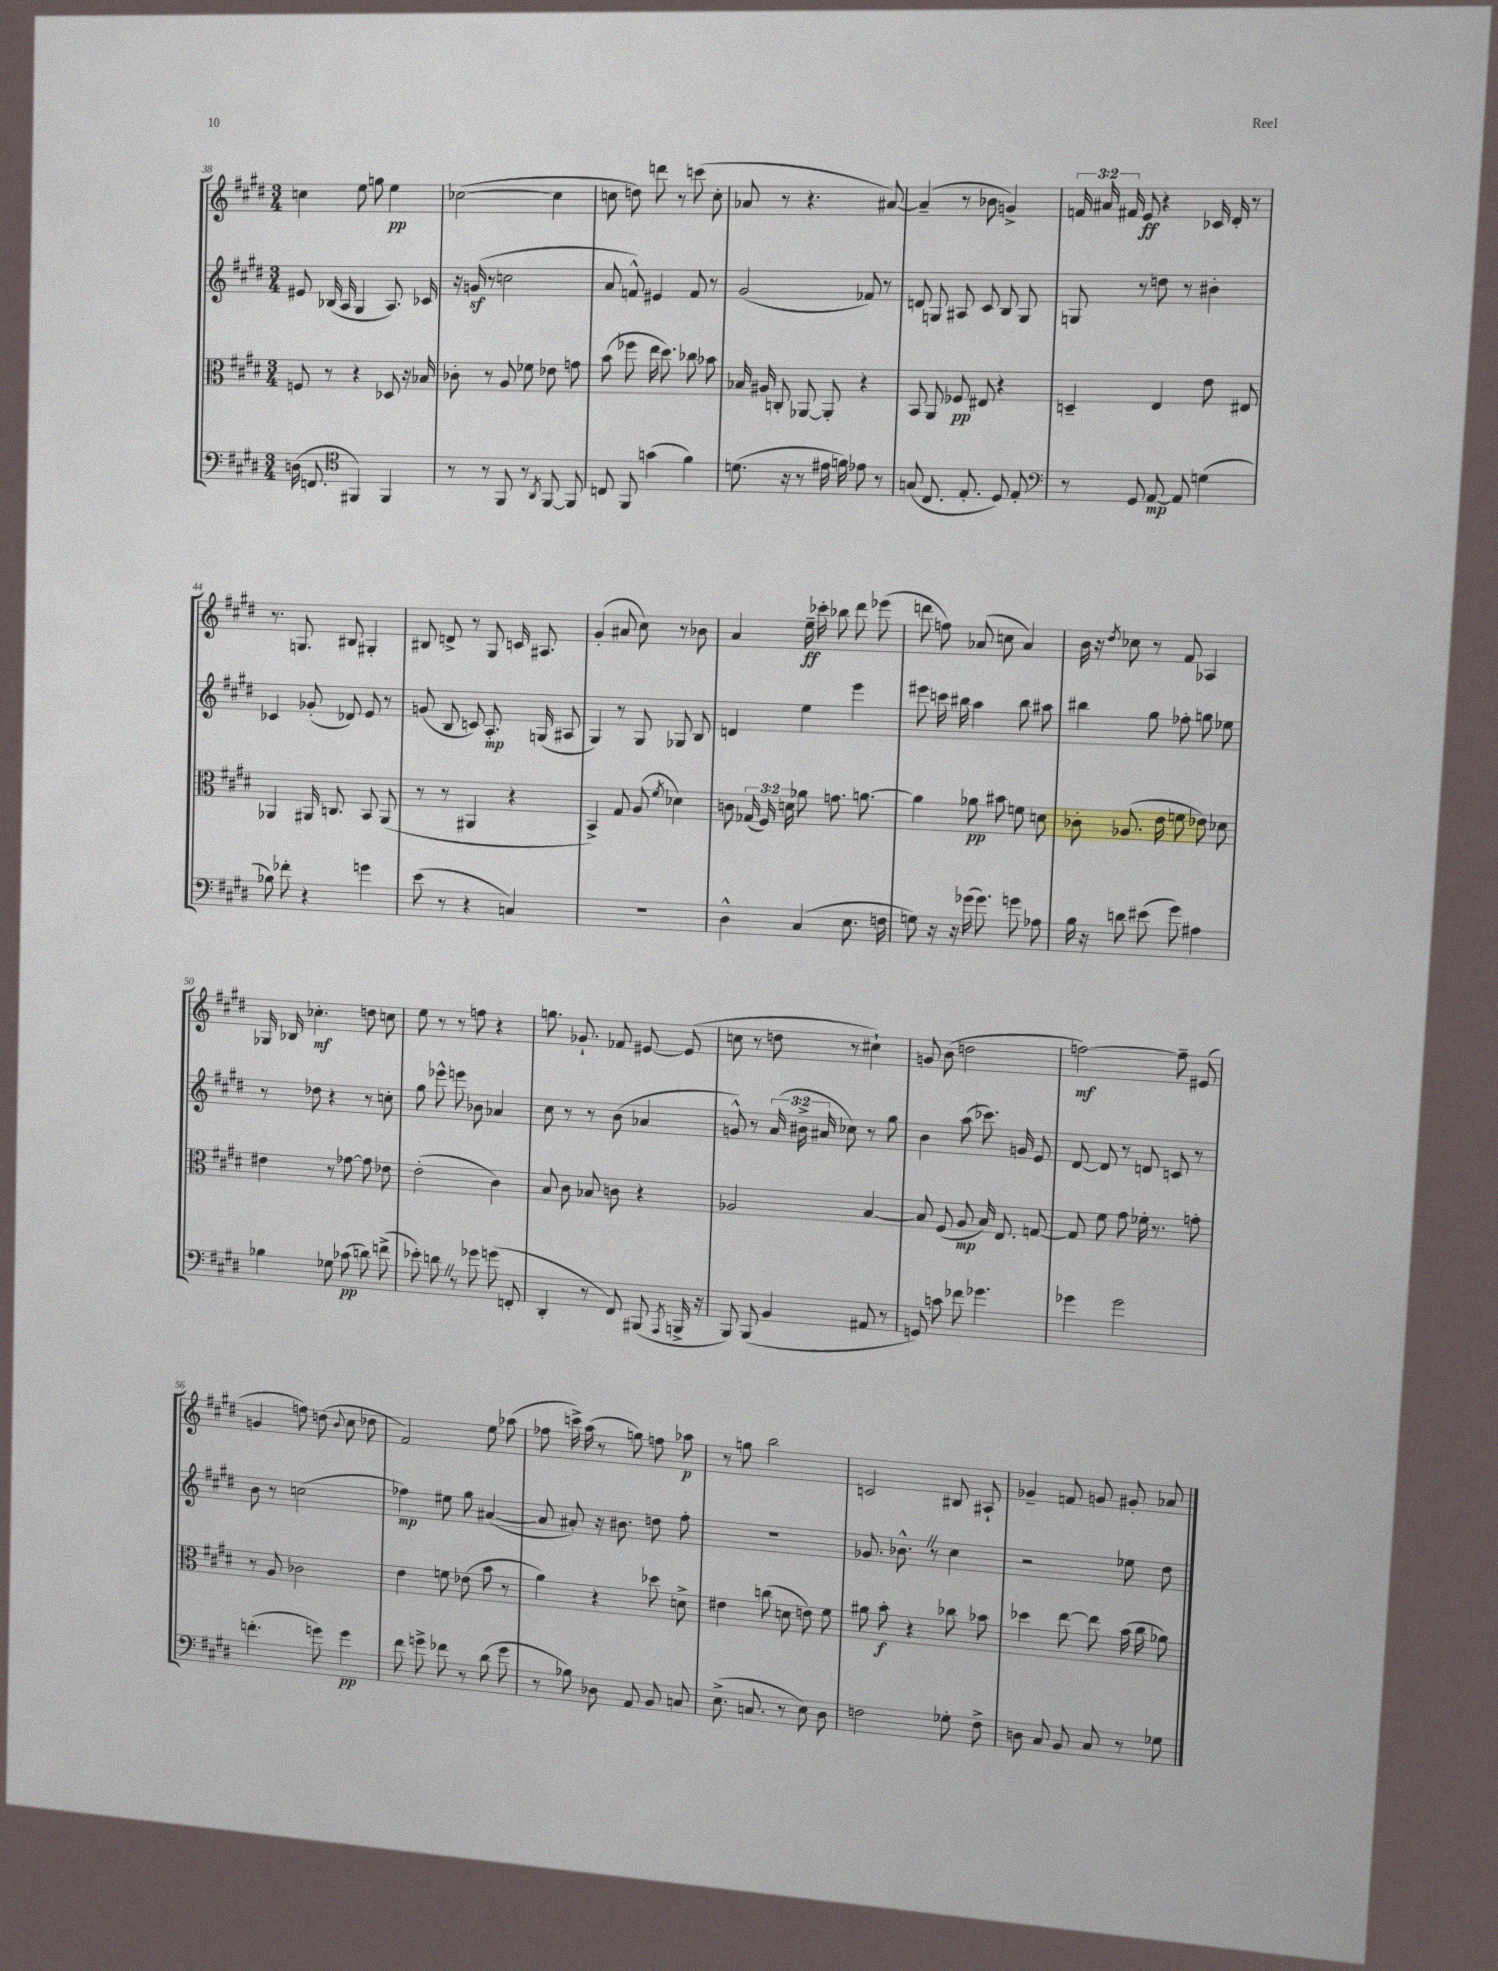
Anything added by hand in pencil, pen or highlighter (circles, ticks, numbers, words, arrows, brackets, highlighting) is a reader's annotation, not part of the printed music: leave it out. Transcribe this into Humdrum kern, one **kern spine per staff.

**kern	**dynam	**kern	**dynam	**kern	**dynam	**kern	**dynam
*part4	*part4	*part3	*part3	*part2	*part2	*part1	*part1
*staff4	*staff4	*staff3	*staff3	*staff2	*staff2	*staff1	*staff1
*clefF4	*	*clefC3	*	*clefG2	*	*clefG2	*
*k[f#c#g#d#]	*	*k[f#c#g#d#]	*	*k[f#c#g#d#]	*	*k[f#c#g#d#]	*
*M3/4	*	*M3/4	*	*M3/4	*	*M3/4	*
=38	=38	=38	=38	=38	=38	=38	=38
(16Dn\	.	8Fn/	.	8e#X/	.	4ccn\	.
8.FFn/	.	.	.	.	.	.	.
.	.	8r	.	(16B-X/	.	.	.
.	.	.	.	16A/	.	.	.
*clefC4	*	*	*	*	*	*	*
4FF#X/)	.	4r	.	4G#/	.	8ee\	.
.	.	.	.	.	.	8ggn\	.
4FF#/	.	8D-X/	.	8.A/)	.	4ee\	pp
.	.	16r	.	.	.	.	.
.	.	16B-X/	.	16c-X/	.	.	.
=39	=39	=39	=39	=39	=39	=39	=39
8r	.	8c-X'\	.	16r	.	([2cc-X\	.
.	.	.	.	(16gnz/	.	.	.
8r	.	8r	.	8r	.	.	.
8FF#/	.	8A/	.	2ccn\	.	.	.
8r	.	8f-X\	.	.	.	.	.
8qAA/	.	.	.	.	.	.	.
[8FF#/	.	8e-X\	.	.	.	4cc-\]	.
8FF#/]	.	8gn\	.	.	.	.	.
=40	=40	=40	=40	=40	=40	=40	=40
8Cn/	.	(8b\	.	8a/	.	8ccn\	.
8FF#/	.	8ff-X\	.	8fn^^/)	.	8ddn\)	.
(4gn\	.	16ee\	.	4e#X/	.	8dddn\	.
.	.	8.dd#\)	.	.	.	.	.
.	.	.	.	.	.	8r	.
4f#\)	.	8cc-X\	.	8f/	.	(8cccn\	.
.	.	8b-X\	.	8r	.	8cc'\	.
=41	=41	=41	=41	=41	=41	=41	=41
(8.dn\	.	16B-X/	.	(2g#/	.	8a-X/	.
.	.	16A#X/	.	.	.	.	.
.	.	8Cn'/	.	.	.	8r	.
16r	.	.	.	.	.	.	.
8r	.	[8AA-X/	.	.	.	4.r	.
16e#X\	.	8AA-'/]	.	.	.	.	.
16fn\)	.	.	.	.	.	.	.
8e-X\	.	4r	.	8f-X/)	.	.	.
8r	.	.	.	8r	.	[8a#X/)	.
=42	=42	=42	=42	=42	=42	=42	=42
(8Gn/	.	8BB/	.	8dn/	.	(4a#~/]	.
8.C#/	.	8AA/	.	8Gn/	.	.	.
.	.	8F-X/	pp	8A#X/	.	8r	.
8.E'/	.	.	.	.	.	.	.
.	.	8E#X/	.	8c#/	.	8b-X\	.
8D#/)	.	4r	.	8B/	.	4gn^/)	.
8E'/	.	.	.	8G/	.	.	.
=43	=43	=43	=43	=43	=43	=43	=43
*clefF4	*	*	*	*	*	*	*
8r	.	4Dn~/	.	8Gn/	.	24fn/	.
.	.	.	.	.	.	24a#X/	.
.	.	.	.	.	.	24f#X/	.
8GG#/	.	.	.	8r	.	8e/	ff
[8AA/	mp	4E/	.	8ddn\	.	4r	.
8AA/]	.	.	.	8r	.	.	.
(4Gn\	.	8e\	.	4b#X'\	.	16c-X/	.
.	.	.	.	.	.	16d#'/	.
.	.	8E#X/	.	.	.	8r	.
!!LO:LB:g=z
=44	=44	=44	=44	=44	=44	=44	=44
8B-X\)	.	4AA-X/	.	4c-X/	.	8.r	.
8f-X'\	.	.	.	.	.	.	.
.	.	.	.	.	.	8.Gn/	.
4r	.	16AA#X/	.	(8g-X'/	.	.	.
.	.	8.Cn/	.	.	.	.	.
.	.	.	.	8d-X/)	.	8B#X/	.
4gn\	.	8BB/	.	8e/	.	4G#X'/	.
.	.	(8AA#/	.	8r	.	.	.
=45	=45	=45	=45	=45	=45	=45	=45
(8e\	.	8r	.	(8gn/	.	8B#X/	.
8r	.	8r	.	8B/	.	8dn^/	.
4r	.	4AA#X/	.	8cn/)	.	8r	.
.	.	.	.	8.A'/	mp	8G#/	.
4Cn/)	.	4r	.	.	.	16cn/	.
.	.	.	.	(16Gn/	.	8.A#X/	.
.	.	.	.	8A#X/	.	.	.
=46	=46	=46	=46	=46	=46	=46	=46
2.r	.	4BB^/)	.	4G#/)	.	(4g#'/	.
.	.	8G#/	.	8r	.	8a#X/	.
.	.	(8A/	.	8G#/	.	8cc#\)	.
.	.	8qf#/	.	.	.	.	.
.	.	4d-X\)	.	8G-X/	.	8r	.
.	.	.	.	8B/	.	8b-X\	.
=47	=47	=47	=47	=47	=47	=47	=47
4D#^^\	.	8cn\	.	4dn/	.	4a/	.
.	.	(24G-X/	.	.	.	.	.
.	.	24F#/)	.	.	.	.	.
.	.	24dn\	.	.	.	.	.
(4C#/	.	8a-X\	.	4ee\	.	16ee~\	ff
.	.	.	.	.	.	16ccc-X'\	.
.	.	8.gn\	.	.	.	8bb-X\	.
8.E\	.	.	.	4eee\	.	8ddd#\	.
.	.	[8.an\	.	.	.	.	.
.	.	.	.	.	.	(8eee-X\	.
16Fn\	.	.	.	.	.	.	.
=48	=48	=48	=48	=48	=48	=48	=48
8Gn\)	.	4a\]	.	8eee#X\	.	8dddn\	.
16r	.	.	.	16cccn\	.	8ffn\)	.
16r	.	.	.	16bb#X\	.	.	.
(16g-X\	.	8a-X\	pp	4aa\	.	(8a-X/	.
8.g-\)	.	.	.	.	.	.	.
.	.	8b#X\	.	.	.	8ccn\	.
8gn\	.	8fn\	.	8bb#\	.	4a-/)	.
8A-X\	.	8dn\	.	8aa#X\	.	.	.
=49	=49	=49	=49	=49	=49	=49	=49
16B\	.	8c-X'\	.	4bb#X\	.	16b\	.
16r	.	.	.	.	.	16r	.
.	.	.	.	.	.	8qdd#/	.
8dn\	.	(8.A-X/	.	.	.	8cc-X\	.
(8e#X\	.	.	.	8gg#\	.	8r	.
.	.	16e\	.	.	.	.	.
8g#\)	.	8fn\	.	8ff-X'\	.	8f#/	.
4A#X\	.	8e-X\)	.	8ggn\	.	4A-X/	.
.	.	8d-X\	.	8ee-X\	.	.	.
!!LO:LB:g=z
=50	=50	=50	=50	=50	=50	=50	=50
4B-X\	.	4e#X\	.	8r	.	16G-X/	.
.	.	.	.	.	.	16B-X/	.
.	.	.	.	8dd-X\	.	4.cc-X'\	mf
8G-X\	.	8r	.	4r	.	.	.
(8c-X\	pp	[8g-X\	.	.	.	.	.
8dn\)	.	8g-\]	.	8r	.	8ddn\	.
(8fn^\	.	8e-X\	.	8ccn'\	.	8ccn\	.
=51	=51	=51	=51	=51	=51	=51	=51
8e-X'\)	.	(2e'\	.	8gg#\	.	8ee\	.
8dnZ\	.	.	.	8eee-X^^\	.	8r	.
8r	.	.	.	8eeen\	.	8r	.
8g-X\	.	.	.	8b-X\	.	8ffn\	.
(8gn\	.	4c#\)	.	4a-X/	.	4r	.
8FFn'/	.	.	.	.	.	.	.
=52	=52	=52	=52	=52	=52	=52	=52
4DD#'/	.	8B/	.	8cc#\	.	8.ggn\	.
.	.	8c#\	.	8r	.	.	.
.	.	.	.	.	.	8.g-X`/	.
8r	.	8B-X/	.	8r	.	.	.
8FF#/)	.	8cn\	.	(8b\	.	8f-X/	.
(8BBB#X/	.	4r	.	4a-X/	.	[8e#X/	.
8qAAA/	.	.	.	.	.	.	.
16BBBn^/	.	.	.	.	.	(8e#/]	.
16r	.	.	.	.	.	.	.
=53	=53	=53	=53	=53	=53	=53	=53
8BBB/)	.	2A-X/	.	8gn^^/)	.	8ccn\	.
(8BBB/	.	.	.	8r	.	8r	.
4BB/	.	.	.	(24a/	.	8ddn\	.
.	.	.	.	24b#X^\	.	.	.
.	.	.	.	24a#X/	.	.	.
.	.	.	.	8cc-X\)	.	8r	.
8AA#X/	.	[4B/	.	8r	.	4cc#X`\)	.
8r	.	.	.	8gg#\	.	.	.
=54	=54	=54	=54	=54	=54	=54	=54
8GGn/)	.	8B/]	.	4b\	.	8gn/	.
8cn\	.	(8F#/	.	.	.	(8b\	.
8f-X\	.	8A/	mp	(8aa\	.	2ddn\	.
4.g-X\	.	16B/)	.	8.ccc-X\)	.	.	.
.	.	8.E/	.	.	.	.	.
.	.	.	.	16gn/	.	.	.
.	.	[8Gn/	.	8e/	.	.	.
=55	=55	=55	=55	=55	=55	=55	=55
4g-X\	.	8G/]	.	[8d#/	.	[2ffn\)	mf
.	.	8f#\	.	8d#/]	.	.	.
2g-\	.	8g#\	.	8r	.	.	.
.	.	16f-X'\	.	8dn/	.	.	.
.	.	8.r	.	.	.	.	.
.	.	.	.	8cn/	.	8ff~\]	.
.	.	8gn'\	.	8r	.	(8e#X/	.
!!LO:LB:g=z
=56	=56	=56	=56	=56	=56	=56	=56
(4.fn'\	.	8r	.	8b\	.	4gn/	.
.	.	8A/	.	8r	.	.	.
.	.	2c-X\	.	(2ccn\	.	8ffn\)	.
8gn\)	.	.	.	.	.	(8ddn\	.
.	.	.	.	.	.	8qqb/	.
4g\	pp	.	.	.	.	8cc#\	.
.	.	.	.	.	.	8dd-X\	.
=57	=57	=57	=57	=57	=57	=57	=57
8f#\	.	4e\	.	4ff-X\)	mp	2f#/)	.
8gn^\	.	.	.	.	.	.	.
8f-X\	.	8fn\	.	8ee#X\	.	.	.
8r	.	(8e-X\	.	8gg#\	.	.	.
(8d#\	.	8b\	.	([4a#X/	.	8ee\	.
8g\	.	8r	.	.	.	(8aa-X\	.
=58	=58	=58	=58	=58	=58	=58	=58
8r	.	4a\)	.	8a#/]	.	8ff-X\	.
8B-X\)	.	.	.	8a#X'/)	.	16cccn^\)	.
.	.	.	.	.	.	(16aa\	.
8D-X\	.	4r	.	16r	.	8r	.
.	.	.	.	8.b#X\	.	.	.
8AA/	.	.	.	.	.	8ggn\)	.
8BB/	.	8dd-X\	.	8ddn\	.	8ffn\	.
8Cn/	.	8dn^\	.	8ff#'\	.	8aa-X\	p
=59	=59	=59	=59	=59	=59	=59	=59
(8.E^\	.	4e#X\	.	2.r	.	8r	.
.	.	.	.	.	.	8ggn\	.
8.Cn/	.	.	.	.	.	.	.
.	.	(8ccn\	.	.	.	2bb\	.
8r	.	8dn\	.	.	.	.	.
8E\)	.	8en\)	.	.	.	.	.
8D#\	.	8f#\	.	.	.	.	.
=60	=60	=60	=60	=60	=60	=60	=60
2Fn\	.	8a#X\	.	8.g-X/	.	2cn/	.
.	.	8b'\	f	.	.	.	.
.	.	.	.	8.b-X^^Z\	.	.	.
.	.	4r	.	.	.	.	.
.	.	.	.	8r	.	.	.
8G-X'\	.	8cc-X\	.	4cc#\	.	8B#X/	.
8F^\	.	8b-X\	.	.	.	8A#X`/	.
=61	=61	=61	=61	=61	=61	=61	=61
8Dn\	.	4dd-X\	.	2r	.	4g-X~/	.
8C#/	.	.	.	.	.	.	.
8BB/	.	[8ee\	.	.	.	8fn/	.
8C#/	.	8ee\]	.	.	.	8gn/	.
8r	.	(16b\	.	8ee-X\	.	8g#X'/	.
.	.	16cc#\	.	.	.	.	.
8G-X\	.	8a-X\)	.	8dd#\	.	8a-X/	.
==	==	==	==	==	==	==	==
*-	*-	*-	*-	*-	*-	*-	*-
